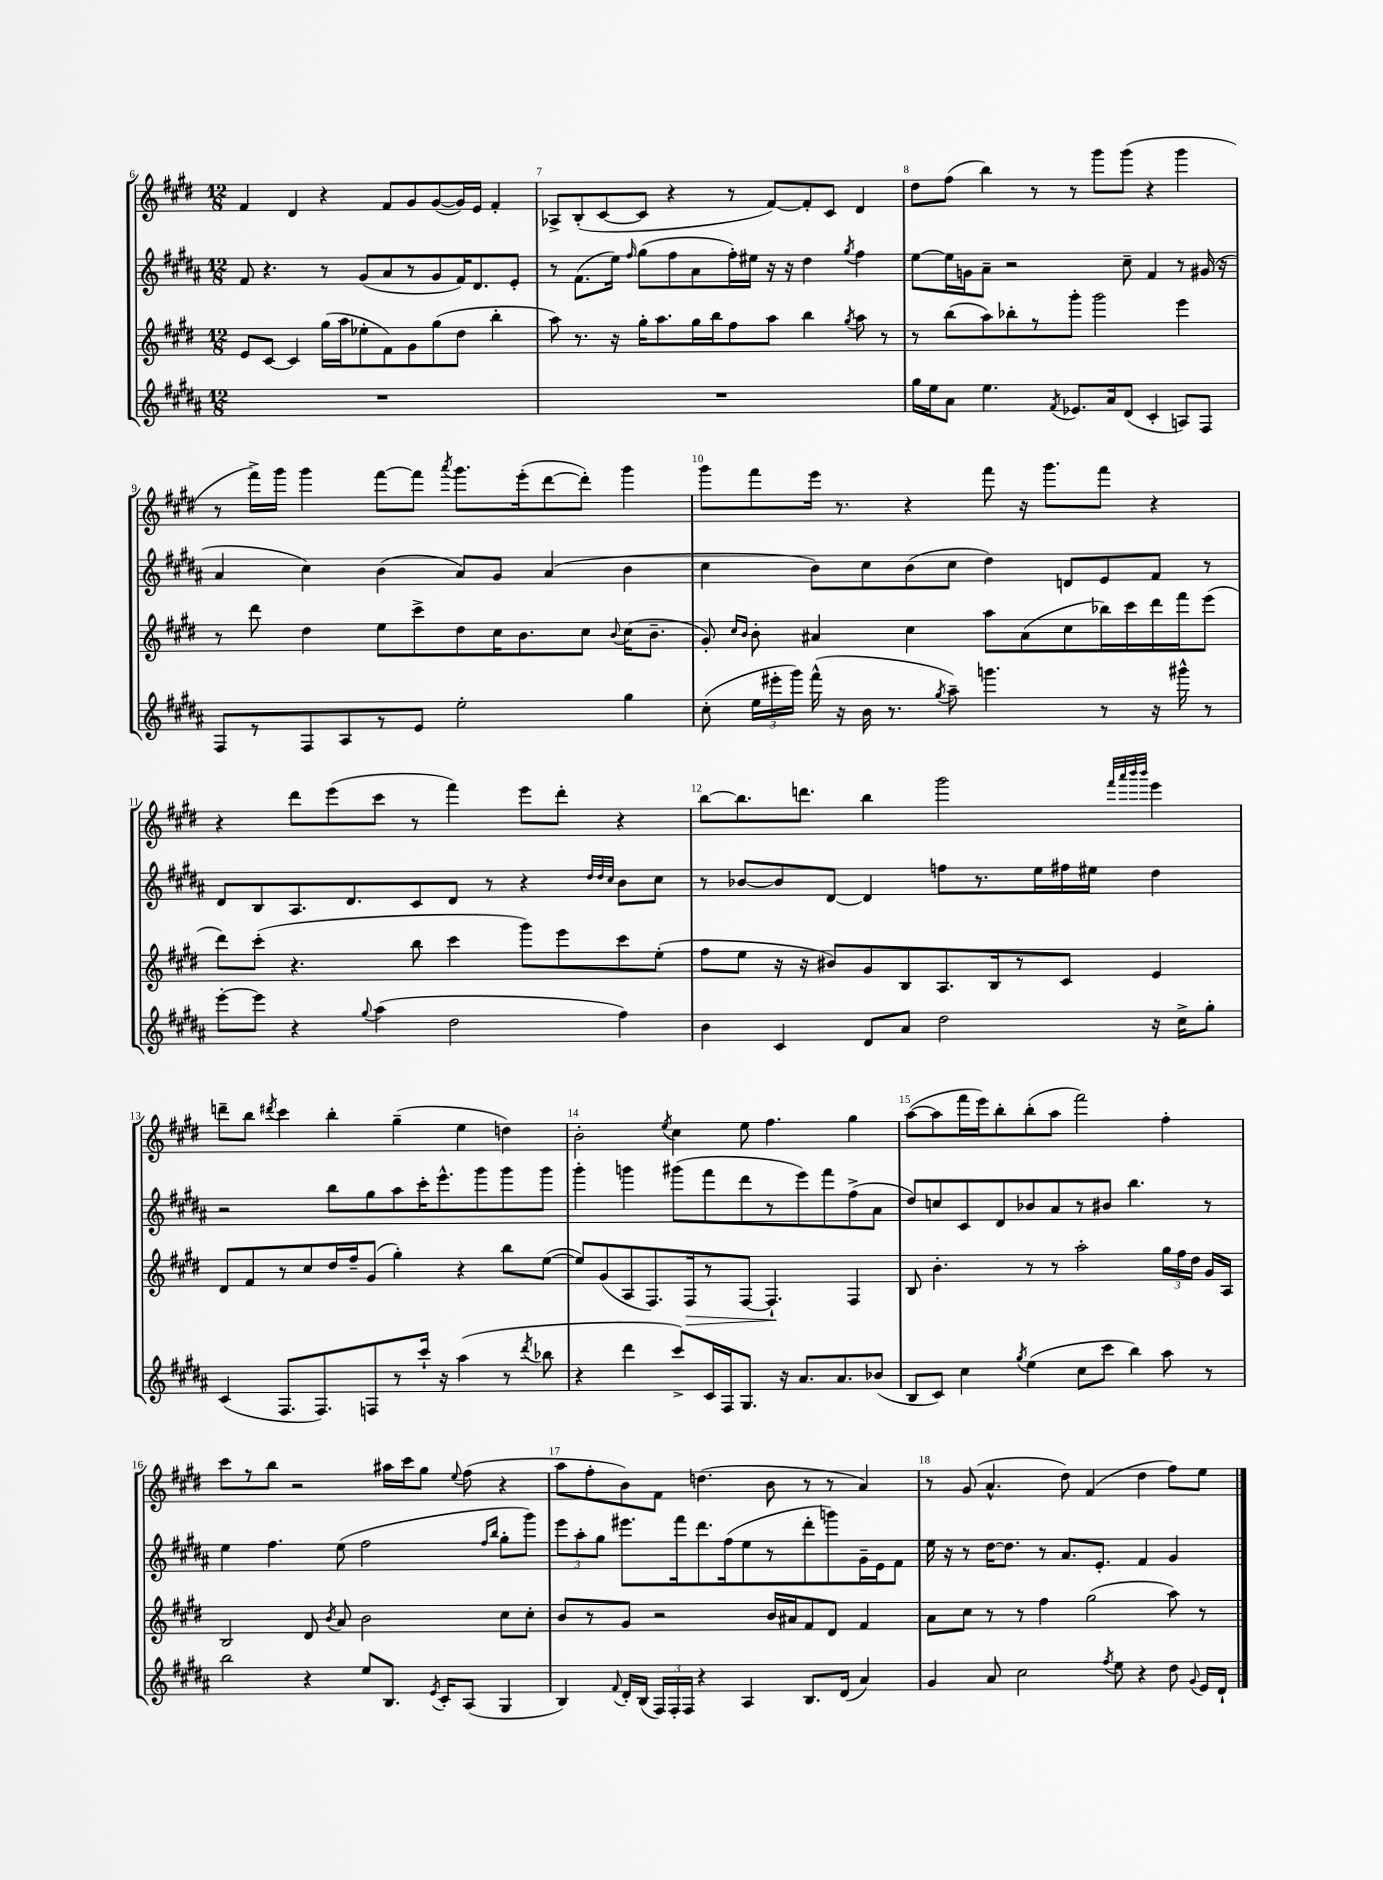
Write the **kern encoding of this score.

**kern	**kern	**kern	**kern
*staff4	*staff3	*staff2	*staff1
*clefG2	*clefG2	*clefG2	*clefG2
*k[f#c#g#d#a#]	*k[f#c#g#d#]	*k[f#c#g#d#a#]	*k[f#c#g#d#]
*M12/8	*M12/8	*M12/8	*M12/8
1.r	8e	8f#	4f#
.	[8c#	4.r	.
.	4c#]	.	4d#
.	(16gg#	8r	4r
.	16aa	.	.
.	8ee-'	(8g#	.
.	8f#)	8a#	8f#
.	8g#	8r	8g#
.	(8gg#	8g#	([8g#
.	8dd#	16f#)	16g#])
.	.	8.d#	16e
.	4bb'	.	4f#'
.	.	8e'	.
=	=	=	=
1.r	8aa)	8r	8A-^
.	8.r	(8.f#	(8B'
.	.	.	[8c#
.	16r	16ee)	.
.	.	16qqff#	.
.	16gg#'	(8gg#	8c#]
.	8.aa	.	.
.	.	8ff#	4r
.	16gg#	8a#	.
.	16bb	.	.
.	8ff#	16ff#')	8r
.	.	16ee#	.
.	8aa	16r	[8f#)
.	.	16r	.
.	4bb	4dd#	8f#']
.	.	.	8c#
.	8qgg#	8qgg#	.
.	8aa	4ff#	4d#
.	8r	.	.
=	=	=	=
16gg#	8r	[8ee	8dd#
16ee	.	.	.
8a#	(8bb	16ee]	(8ff#
.	.	16g	.
4.ee	8aa)	8a#~	4bb)
.	8bb-'	2r	.
.	8r	.	8r
8qf#	.	.	.
8.e-	8ggg#'	.	8r
.	2ggg#	.	8ggg#
16a#	.	.	.
(8d#	.	8cc#~	(8ggg#
4c#'	.	4f#	4r
8A)	4eee	8r	4ggg#
8F#	.	(16g#	.
.	.	16r	.
=	=	=	=
8F#	8r	4a#	8r
8r	8ddd#	.	16fff#^)
.	.	.	16ggg#
8F#	4dd#	4cc#)	4ggg#
8A#	.	.	.
8r	8ee	(4b	[8fff#
8e	8ccc#^	.	8fff#]
.	.	.	8qaaa
2ee'	8dd#	8a#)	8.ggg#
.	16cc#	8g#	.
.	8.b	.	(16eee'
.	.	(4a#	[8ddd#
.	8cc#	.	8ddd#'])
.	8qqb	.	.
4gg#	(16cc#	4b	4ggg#
.	8.b~	.	.
=	=	=	=
(8cc#'	8g#')	4cc#	8ggg#
.	16qqcc#	.	.
.	16qqb	.	.
24ee	8b'	.	8fff#
24eee#'	.	.	.
24ggg#)	.	.	.
(16fff#^^	4a#	8b)	16eee
16r	.	.	8.r
16b	.	8cc#	.
8.r	.	.	.
.	4cc#	(8b	4r
8qgg#	.	.	.
8aa#~)	.	8cc#	.
4.ggg	8aa	4dd#)	8fff#
.	(8a#	.	16r
.	.	.	8.ggg#
.	8cc#	8d	.
8r	16bb-)	8e	8fff#
.	16ccc#	.	.
16r	16ddd#	8f#	4r
16ggg#^^	16fff#	.	.
8r	(8eee	8r	.
=	=	=	=
[8eee'	8ddd#)	8d#	4r
8eee]	(8ccc#'	8B	.
4r	4.r	8.A#	8ddd#
.	.	.	(8eee
.	.	8.d#	.
8qqgg#	.	.	.
(4aa#	.	.	8ccc#
.	8bb	8c#	8r
2dd#	4ccc#	8d#	4fff#)
.	.	8r	.
.	8ggg#)	4r	8eee
.	8eee	.	8ddd#'
.	.	32qqdd#	.
.	.	32qqdd#	.
.	.	32qqcc#	.
4ff#)	8ccc#	8b	4r
.	(8ee'	8cc#	.
=	=	=	=
4b	8ff#	8r	[8bb
.	8ee	[8b-	8.bb]
4c#	16r	8b-]	.
.	16r	.	8.ddd
.	8b#)	[8d#	.
8d#	8g#	4d#]	4bb
8a#	8B	.	.
2dd#	8.A	8ff	2ggg#
.	.	8.r	.
.	16B	.	.
.	8r	.	.
.	.	16ee	.
.	8c#	16ff#	.
.	.	16ee#	.
.	.	.	32qqfff#
.	.	.	32qqaaa
.	.	.	32qqbbb
.	.	.	32qqbbb
16r	4e	4dd#	4eee
16cc#^	.	.	.
8gg#'	.	.	.
=	=	=	=
(4c#	8d#	2r	8ddd~
.	8f#	.	8bb
.	.	.	8qddd#
8.F#	8r	.	4ccc#
.	8cc#	.	.
8.F#)	.	.	.
.	16dd#	8bb	4bb'
.	16ff#~	.	.
8F	(8g#	8gg#	.
8r	4gg#')	8aa#	(4gg#~
16ccc#`	.	16ccc#'	.
16r	.	8.eee^^	.
(4aa#	4r	.	4ee
.	.	8ggg#	.
8r	8bb	8ggg#	4dd)
8qddd#	.	.	.
8bb-	([8ee	8ggg#	.
=	=	=	=
4r	8ee])	4ggg#'	2b'
.	(8g#	.	.
4ddd#	8A	4ggg	.
.	8.F#)	.	.
.	.	.	8qee
8ccc#^)	.	(8ggg#	4cc#
.	16F#	.	.
16c#	8r	8fff#	.
16F#	.	.	.
8.G#	[8F#	8ddd#	8ee
.	4.F#`]	8r	4.ff#
16r	.	.	.
8.a#	.	8eee)	.
.	.	8fff#	.
8.a#	.	.	.
.	4F#	(8ff#^	4gg#
(8b-	.	8a#	.
=	=	=	=
8B	8B	8dd#)	([8aa
8c#)	4.b'	8cc	8aa]
4cc#	.	8c#	16fff#
.	.	.	16eee)
.	.	8d#	8bb'
8qgg#	.	.	.
(4ee	8r	8b-	(8bb'
.	8r	8a#	8aa
8cc#	2aa'	8r	2fff#)
8ccc#	.	8b#	.
4bb)	.	4.bb	.
8aa#	24gg#	.	4ff#'
.	24ff#	.	.
.	24dd#	.	.
8r	16g#	8r	.
.	16A	.	.
=	=	=	=
2bb	2B	4ee	8ccc#
.	.	.	8r
.	.	4.ff#	8bb
.	.	.	2r
4r	8d#	.	.
.	8qb	.	.
.	8a	(8ee	.
8ee	2b	2ff#	.
8.B	.	.	16aa#
.	.	.	16ccc#
.	.	.	8gg#
8qe	.	.	.
16c#'	.	.	.
.	.	.	8qqee
(8A#	.	.	(8ff#
.	.	16qqff#	.
.	.	16qqbb	.
4G#	8cc#	8gg#'	4r
.	8cc#'	8ggg#)	.
=	=	=	=
4B)	8b	12eee	8aa
.	.	12aa#'	.
.	8r	.	8ff#'
.	.	12gg#	.
8qqf#	.	.	.
16d#'	8g#	8.eee#	8b)
(16B	.	.	.
24F#)	2r	.	8f#
24F#'	.	.	.
.	.	16fff#	.
24F#	.	.	.
4r	.	8.ddd#	(4.dd
.	.	(16ff#	.
4A#	.	8ee	.
.	16b	8r	8b
.	16a#	.	.
8.B	8f#	8ddd#'	8r
.	8d#	8ggg)	8r
(16d#	.	.	.
4a#)	4f#	16g#~	4a)
.	.	16e	.
.	.	8f#	.
=	=	=	=
4g#	8a	16ee	8r
.	.	16r	.
.	8cc#	8r	(8g#
8a#	8r	[16dd#	4.a^^
.	.	8.dd#]	.
2cc#	8r	.	.
.	4ff#	8r	.
.	.	8.a#	8dd#)
.	(2gg#	.	(4f#
.	.	8.e'	.
8qff#	.	.	.
8ee	.	.	.
4r	.	4f#	4dd#
8dd#	8aa)	4g#	8ff#)
8qqg#	.	.	.
16e	8r	.	8ee
16d#`	.	.	.
==	==	==	==
*-	*-	*-	*-
